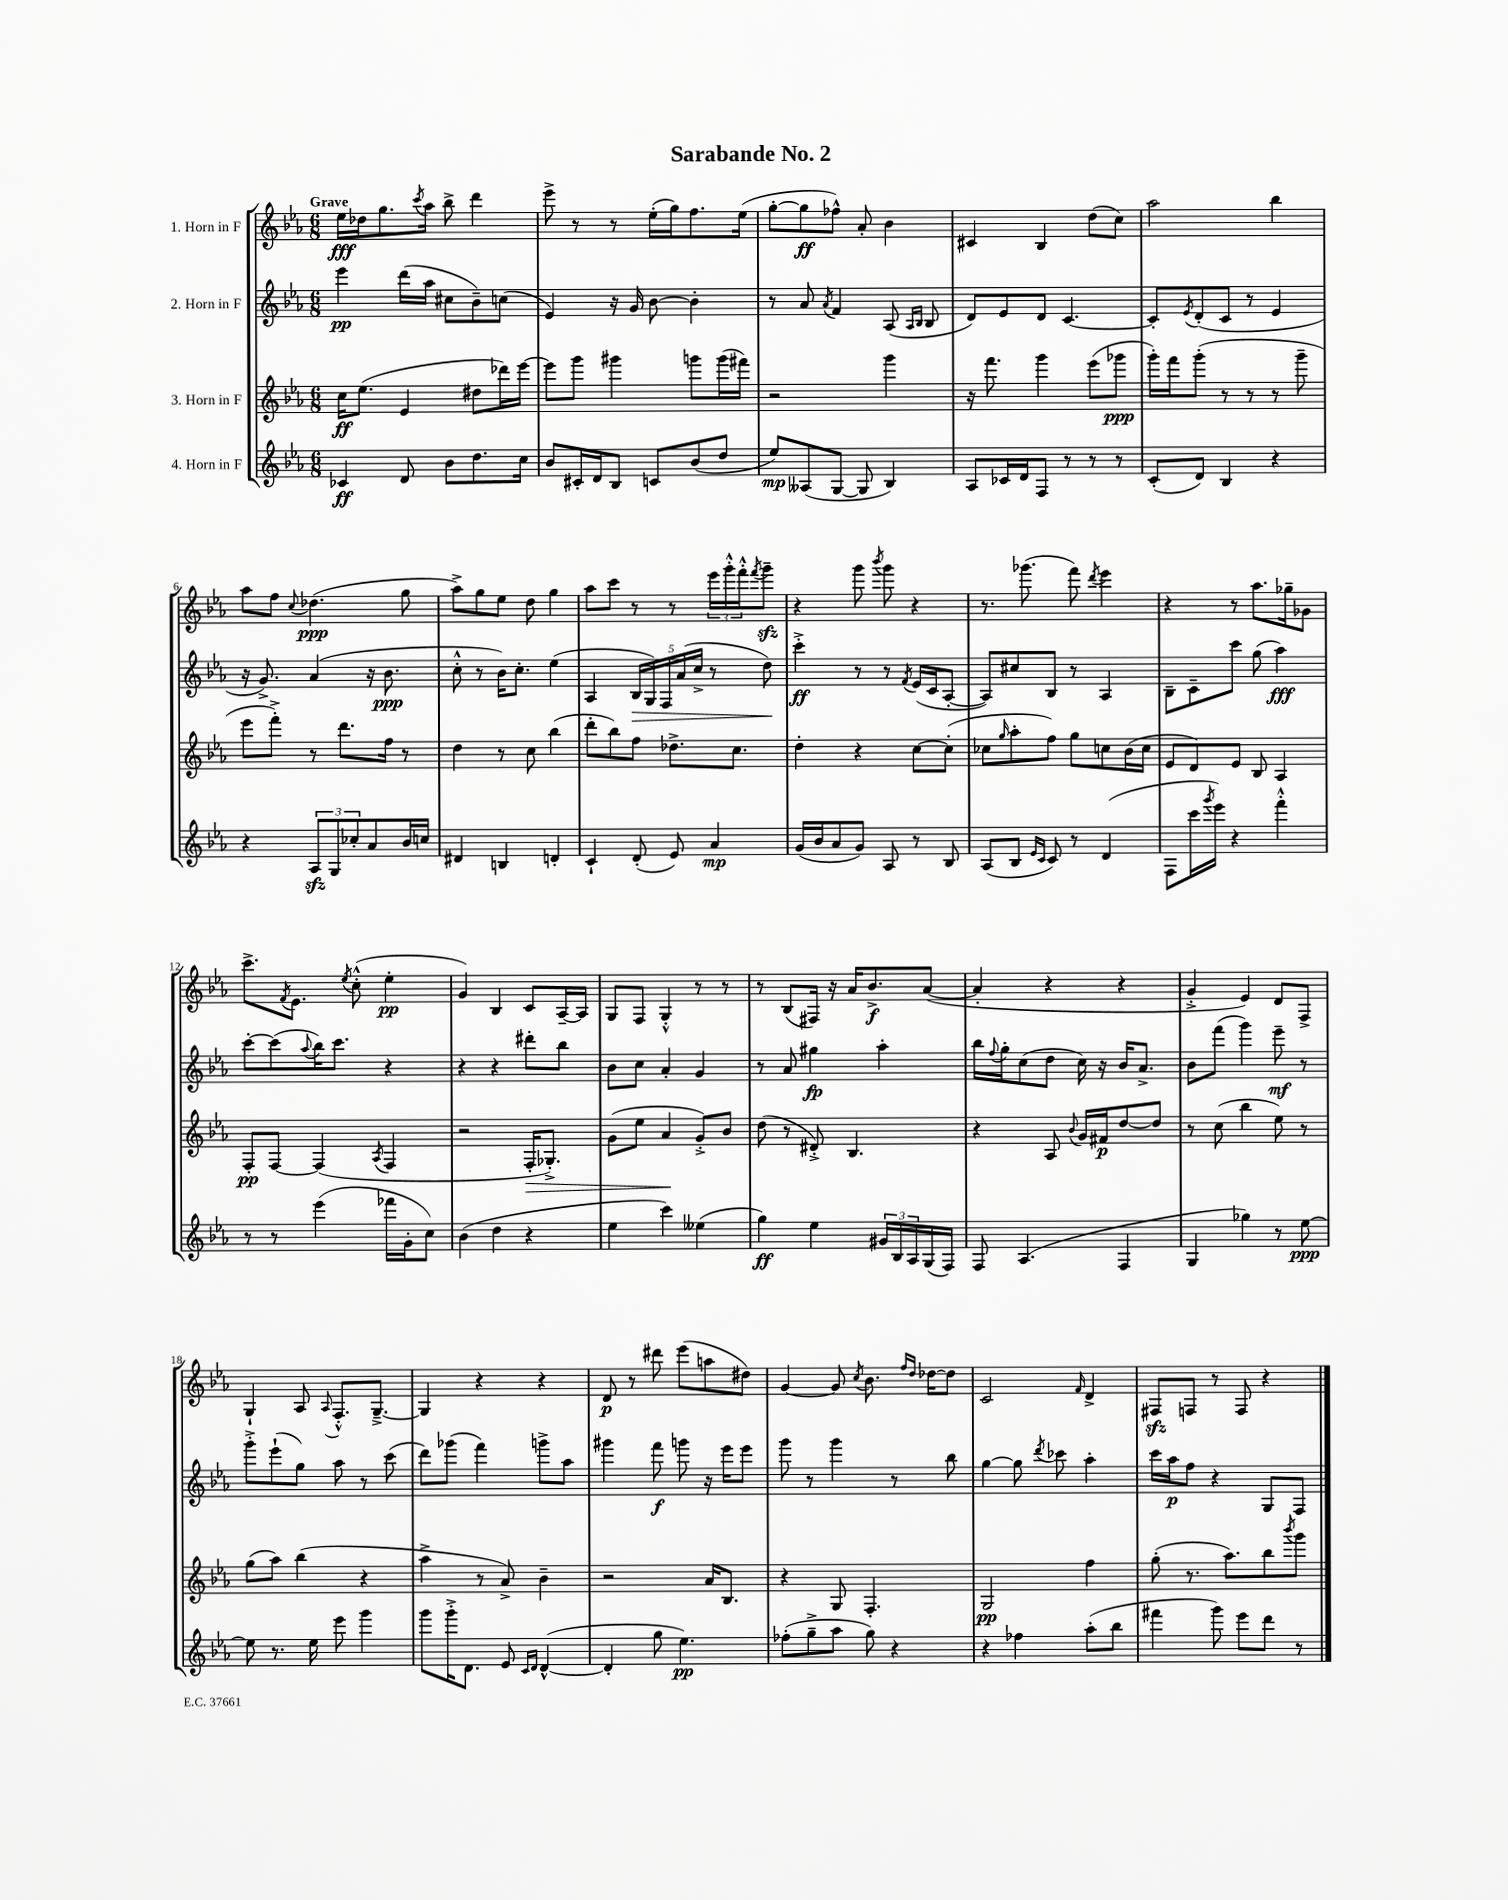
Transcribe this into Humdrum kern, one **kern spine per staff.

**kern	**kern	**kern	**kern
*staff4	*staff3	*staff2	*staff1
*clefG2	*clefG2	*clefG2	*clefG2
*k[b-e-a-]	*k[b-e-a-]	*k[b-e-a-]	*k[b-e-a-]
*M6/8	*M6/8	*M6/8	*M6/8
4c-	16cc	4eee-	16ee-
.	(8.ee-	.	16dd-
.	.	.	8.gg
8d	4e-	(16ddd	.
.	.	.	8qccc
.	.	16aa-	16aa-
8b-	.	8cc#	8bb-^
8.dd	8dd#	8b-~)	4ddd
.	16ddd-)	(8cc	.
16cc	[16eee-	.	.
=	=	=	=
8b-	8eee-]	4e-)	8eee-^
16c#'	8ggg	.	8r
16d	.	.	.
8B-	4ggg#	16r	8r
.	.	16g	.
8c	.	[8b-	(16ee-'
.	.	.	16gg)
(8b-	8ggg	4b-']	8.ff
8dd	(16ggg	.	.
.	16fff#)	.	(16ee-
=	=	=	=
8ee-)	2r	8r	[8gg'
(8A--	.	8a-	8gg]
.	.	8qa-	.
[8G	.	4f	8ff-^^)
8G]	.	.	8a-'
4B-)	4ggg	(8A-	4b-
.	.	16qqA-	.
.	.	16qqB-	.
.	.	8B-	.
=	=	=	=
8A-	16r	8d)	4c#
.	8.fff	.	.
16c-	.	8e-	.
16d	.	.	.
8F	4ggg	8d	4B-
8r	.	[4.c	.
8r	(8eee-	.	(8dd
8r	8ggg-	.	8cc)
=	=	=	=
(8c'	16ggg')	8c']	2aa-
.	16fff	.	.
.	.	8qe-	.
8d)	(8ggg'	(8d'	.
4B-	8r	8c	.
.	8r	8r	.
4r	8r	4e-	4bb-
.	8ggg~	.	.
=	=	=	=
4r	8eee-	16r	8aa-
.	.	8.g^)	.
.	8fff'^)	.	8ff
.	.	.	8qqcc
12A-	8r	(4a-	(4.dd-
12G	.	.	.
.	8.ddd	.	.
12cc-'	.	.	.
8a-	.	16r	.
.	16ff	8.b-	.
16b-	8r	.	8gg
16cc	.	.	.
=	=	=	=
4d#	4dd	8cc'^^	8aa-^)
.	.	8r	8gg
4B	8r	16b-)	8ee-
.	.	8.cc'	.
.	8cc	.	8dd
4d'	(4bb-	(4ee-	4gg
=	=	=	=
4c`	8ddd'	4A-	8aa-
.	8bb-)	.	8ccc
(8d'	8ff	20B-	8r
.	.	20G)	.
.	.	20F	.
8e-)	8.dd-^	.	8r
.	.	(20a-	.
.	.	20cc^	.
4a-	.	8r	24eee-
.	.	.	24ggg'^^
.	8.cc	.	.
.	.	.	24fff'^^
.	.	.	8qfff
.	.	8dd)	8ggg~
=	=	=	=
(16g	4dd'	4ccc'^	4r
16b-	.	.	.
8a-	.	.	.
8g)	4r	8r	8ggg
.	.	.	8qbbb-
8A-	.	8r	8ggg
.	.	8qf	.
8r	[8cc	(16e-	4r
.	.	16c	.
8B-	(8cc']	[8A-'	.
=	=	=	=
(8A-	8cc-	8A-])	8.r
.	16qqgg	.	.
8B-	8aa-'	8cc#	.
.	.	.	(8.ggg-
16qqe-	.	.	.
16qqc	.	.	.
8c)	8ff)	8B-	.
8r	8gg	8r	8fff)
.	.	.	8qddd
(4d	8cc	4A-	4eee-
.	(16b-	.	.
.	16cc	.	.
=	=	=	=
8F	8e-	8B-~	4r
16ccc	8d)	8c~	.
8qggg	.	.	.
16eee-)	.	.	.
4r	8e-	8ccc	8r
.	8B-	(8gg	8.aa-
4fff'^^	4A-	4aa-)	.
.	.	.	16gg-~
.	.	.	8g-
=	=	=	=
8r	8F'	[8ccc'	8.ccc^
8r	[8F	(8ccc]	.
.	.	.	8qf
.	.	.	8.e-
.	.	8qqaa-	.
(4eee-	(4F]	16bb-)	.
.	.	8.ccc	.
.	.	.	8qee-
.	.	.	(8cc'^^
.	8qA-	.	.
16fff-	4F	4r	4ee-'
16g'	.	.	.
8cc)	.	.	.
=	=	=	=
(4b-	2r	4r	4g)
4dd	.	4r	4B-
4r	16F'	8ddd#'	8c
.	8.G-'^)	.	.
.	.	8bb-	[16A-~
.	.	.	16A-]
=	=	=	=
4ee-	(8g	8b-	8G
.	8ee-	8cc	8F
4ccc)	4a-	4a-'	4G'^^
(4ee--	8g'^)	4g	8r
.	8b-	.	8r
=	=	=	=
4gg)	(8dd	8r	8r
.	8r	8a-	(8B-
4ee-	8d#'^)	4gg#	16F#)
.	.	.	16r
.	4.B-	.	16a-
.	.	.	8.b-^
24g#	.	4aa-'	.
24B-	.	.	.
24A-	.	.	.
(16G	.	.	([8a-
16F)	.	.	.
=	=	=	=
8F	4r	16bb-	4a-']
.	.	8qqff	.
.	.	16gg'	.
(4.A-	.	(8cc	.
.	8A-	8dd	4r
.	8qqb-	.	.
.	16g	16cc)	.
.	16f#	16r	.
4F	[8dd	16b-	4r
.	.	8.a-^	.
.	8dd]	.	.
=	=	=	=
4G	8r	8b-	4g'^
.	(8cc	(8fff	.
4gg-)	4bb-	4ggg)	4e-)
8r	8ee-)	8eee-~	8d
[8ee-	8r	8r	8F^
=	=	=	=
8ee-]	(8gg	8ggg'^	4G`
8.r	8aa-)	(8eee-`	.
.	(4bb-	8gg)	8A-
16ee-	.	.	.
.	.	.	8qqA-
8eee-	.	8aa-	8.F'^^
4ggg	4r	8r	.
.	.	.	[8.G~^
.	.	(8ccc	.
=	=	=	=
8ggg	4aa-^	8ddd)	4G]
16ggg'^	.	(8ggg-	.
8.d	.	.	.
.	8r	4fff)	4r
8e-	8a-^)	.	.
16qqc	.	.	.
16qqd	.	.	.
([4d^^	4b-~	8ggg^	4r
.	.	8aa-	.
=	=	=	=
4d']	2r	4ggg#	8d
.	.	.	8r
8gg	.	8fff	8ddd#
4.ee-)	.	8ggg	(8eee-
.	16a-	16r	8aa
.	8.B-	16eee-	.
.	.	8eee-	8dd#)
=	=	=	=
(8ff-'	4r	8ggg	[4g
8gg~^	.	8r	.
8aa-	8G	4ggg	8g]
.	.	.	8qcc
8gg)	4.F'	.	8.b-
4r	.	8r	.
.	.	.	16qqff
.	.	.	16qqdd
.	.	.	[16dd-
.	.	8bb-	8dd-]
=	=	=	=
4r	2G	[4gg	2c
4ff-	.	8gg]	.
.	.	8qddd	.
.	.	8ccc-	.
.	.	.	16qqf
(8aa-'	4ff	4aa-'	4d^
8bb-	.	.	.
=	=	=	=
4fff#	(8gg'	16ccc	8F#
.	.	16aa-	.
.	8.r	8ff	8F
8ggg)	.	4r	8r
.	8.aa-)	.	.
8eee-	.	.	8F
8ddd	8bb-	8G	4r
.	8qbbb-	.	.
8r	8ggg	8F	.
==	==	==	==
*-	*-	*-	*-
